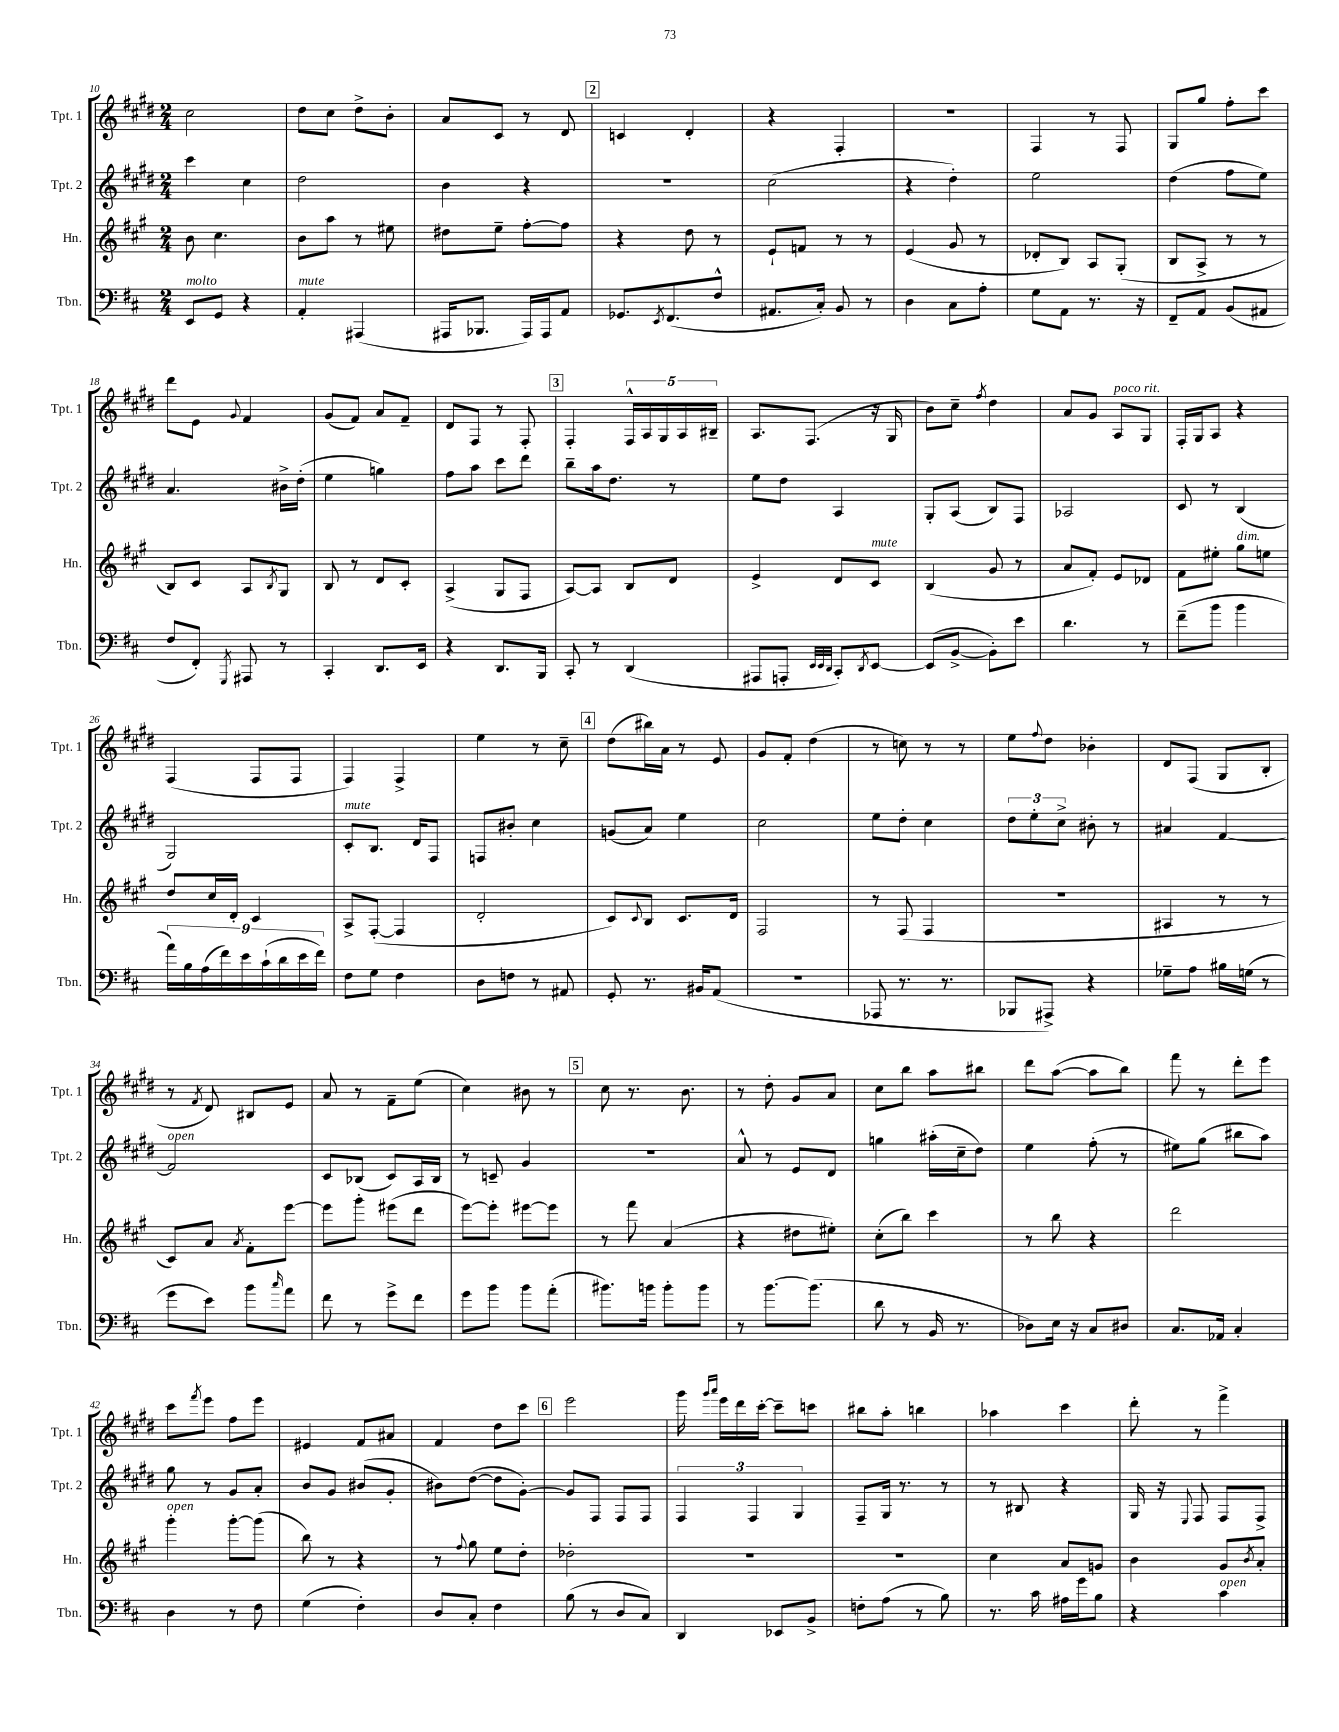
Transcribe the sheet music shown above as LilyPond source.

<<
\new StaffGroup <<
\new Staff = "s0" \with { instrumentName = "Tpt. 1" shortInstrumentName = "Tpt. 1" } {
    \clef treble \key e \major \numericTimeSignature \time 2/4
    cis''2 |
    dis''8 cis''8 dis''8-> b'8-. |
    a'8 cis'8 r8 dis'8 |
    \mark \markup { \box "2" } c'4 dis'4-. |
    r4 fis4-. |
    R2 |
    fis4 r8 fis8 |
    gis8 gis''8 fis''8-. cis'''8 |
    dis'''8 e'8 \appoggiatura { gis'8 } fis'4 |
    gis'8( fis'8) a'8 fis'8-- |
    dis'8 fis8 r8 fis8-. |
    \mark \markup { \box "3" } fis4-. \tuplet 5/4 { fis16-^ a16 gis16 a16 bis16-- } |
    a8. fis8.( r16 gis16 |
    b'8) cis''8-- \acciaccatura { fis''8 } dis''4 |
    a'8 gis'8 a8^\markup { \italic "poco rit." } gis8 |
    fis16-. gis16 a8 r4 |
    fis4( fis8 fis8 |
    fis4) fis4-> |
    e''4 r8 cis''8-- |
    \mark \markup { \box "4" } dis''8( bis''16) a'16 r8 e'8 |
    gis'8 fis'8-. dis''4( |
    r8 c''8) r8 r8 |
    e''8 \appoggiatura { fis''8 } dis''8 bes'4-. |
    dis'8 fis8( gis8 b8-. |
    r8 \acciaccatura { fis'8 } dis'8) bis8 e'8 |
    a'8 r8 fis'8-- e''8( |
    cis''4) bis'8 r8 |
    \mark \markup { \box "5" } cis''8 r8. b'8. |
    r8 dis''8-. gis'8 a'8 |
    cis''8 b''8 a''8 bis''8 |
    dis'''8 a''8~( a''8 b''8) |
    fis'''8 r8 dis'''8-. e'''8 |
    cis'''8 \acciaccatura { fis'''8 } e'''8 fis''8 e'''8 |
    eis'4 fis'8 ais'8 |
    fis'4 dis''8 cis'''8 |
    \mark \markup { \box "6" } e'''2 |
    gis'''16 \grace { gis'''16 a'''16 } e'''16 dis'''16 cis'''16~-. cis'''8-- c'''8 |
    bis''8 a''8-. b''4 |
    aes''4 cis'''4 |
    dis'''8-. r8 fis'''4-> \bar "|." |
}
\new Staff = "s1" \with { instrumentName = "Tpt. 2" shortInstrumentName = "Tpt. 2" } {
    \clef treble \key e \major \numericTimeSignature \time 2/4
    cis'''4 cis''4 |
    dis''2 |
    b'4 r4 |
    \mark \markup { \box "2" } R2 |
    cis''2( |
    r4 dis''4-.) |
    e''2 |
    dis''4( fis''8 e''8) |
    a'4. bis'16-> dis''16-.( |
    e''4 g''4) |
    fis''8 a''8 cis'''8 dis'''8 |
    \mark \markup { \box "3" } b''8-- a''16 dis''8. r8 |
    e''8 dis''8 a4 |
    gis8-. a8( b8) fis8 |
    aes2 |
    cis'8 r8 b4( |
    gis2) |
    cis'8-.^\markup { \italic "mute" } b8. dis'16 fis8 |
    f8 bis'8-. cis''4 |
    \mark \markup { \box "4" } g'8( a'8) e''4 |
    cis''2 |
    e''8 dis''8-. cis''4 |
    \tuplet 3/2 { dis''8 e''8-. cis''8-> } bis'8-. r8 |
    ais'4 fis'4~ |
    fis'2^\markup { \italic "open" } |
    cis'8 bes8( cis'8) a16 bes16 |
    r8 c'8-- gis'4 |
    \mark \markup { \box "5" } r2 |
    a'8-^ r8 e'8 dis'8 |
    g''4 ais''16-.( cis''16-- dis''8) |
    e''4 fis''8-.( r8 |
    eis''8) gis''8( bis''8 a''8) |
    gis''8 r8 gis'8 a'8-. |
    b'8 gis'8 bis'8( gis'8-. |
    bis'8) dis''8~( dis''8 gis'8~-.) |
    \mark \markup { \box "6" } gis'8 fis8 fis8 fis8 |
    \tuplet 3/2 { fis4 fis4 gis4 } |
    fis8-- gis16 r8. r8 |
    r8 bis8 r4 |
    gis16 r16 \appoggiatura { e8 } fis8 fis8 fis8-> \bar "|." |
}
\new Staff = "s2" \with { instrumentName = "Hn." shortInstrumentName = "Hn." } {
    \clef treble \key a \major \numericTimeSignature \time 2/4
    b'8 cis''4. |
    b'8 a''8 r8 eis''8 |
    dis''8 e''8-- fis''8~-. fis''8 |
    \mark \markup { \box "2" } r4 d''8 r8 |
    e'8-! f'8 r8 r8 |
    e'4( gis'8 r8 |
    des'8-. b8) a8 gis8-.( |
    b8 a8-> r8 r8 |
    b8) cis'8 a8 \acciaccatura { b8 } gis8 |
    b8 r8 d'8 cis'8-. |
    a4->( gis8 fis8 |
    \mark \markup { \box "3" } a8~) a8 b8 d'8 |
    e'4-> d'8 cis'8^\markup { \italic "mute" } |
    b4( gis'8 r8 |
    a'8 fis'8-.) e'8 des'8 |
    fis'8 eis''8-. gis''8^\markup { \italic "dim." } e''8 |
    d''8 cis''16 d'16-. cis'4 |
    a8-> fis8~-.( fis4 |
    d'2-. |
    \mark \markup { \box "4" } cis'8) \appoggiatura { cis'8 } b8 cis'8. d'16 |
    fis2 |
    r8 fis8( fis4 |
    r2 |
    ais4 r8 r8 |
    cis'8) a'8 \acciaccatura { a'8 } fis'8-. e'''8~ |
    e'''8 gis'''8-. eis'''8( d'''8 |
    e'''8~) e'''8-. eis'''8~ eis'''8 |
    \mark \markup { \box "5" } r8 fis'''8 a'4( |
    r4 dis''8 eis''8-.) |
    cis''8-.( b''8) cis'''4 |
    r8 b''8 r4 |
    d'''2 |
    gis'''4-.^\markup { \italic "open" } gis'''8~-. gis'''8( |
    b''8) r8 r4 |
    r8 \appoggiatura { fis''8 } gis''8 e''8 d''8-. |
    \mark \markup { \box "6" } des''2-. |
    r2 |
    R2 |
    cis''4 a'8 g'8 |
    b'4 gis'8 \acciaccatura { b'8 } a'8-. \bar "|." |
}
\new Staff = "s3" \with { instrumentName = "Tbn." shortInstrumentName = "Tbn." } {
    \clef bass \key d \major \numericTimeSignature \time 2/4
    e,8^\markup { \italic "molto" } g,8 r4 |
    a,4-.^\markup { \italic "mute" } ais,,4( |
    ais,,16 bes,,8. ais,,16) ais,,16 a,8 |
    \mark \markup { \box "2" } ges,8. \acciaccatura { e,8 } fis,8.( fis8-^ |
    ais,8. cis16-.) b,8 r8 |
    d4 cis8 a8-. |
    g8 a,8 r8. r16 |
    fis,8-- a,8 b,8( ais,8 |
    fis8 fis,8-.) \acciaccatura { g,,8 } ais,,8 r8 |
    cis,4-. d,8. e,16 |
    r4 d,8. b,,16 |
    \mark \markup { \box "3" } cis,8-. r8 d,4( |
    ais,,8 a,,8-. \grace { e,32 e,32 d,32 } cis,8-.) \acciaccatura { d,8 } e,8~ |
    e,8( b,8~-> b,8-.) e'8 |
    d'4. r8 |
    fis'8--( b'8 b'4 |
    \tuplet 9/8 { a'16) b16 a16( fis'16) e'16 cis'16-!( d'16 e'16 fis'16) } |
    fis8 g8 fis4 |
    d8 f8 r8 ais,8 |
    \mark \markup { \box "4" } g,8-. r8. bis,16 a,8( |
    R2 |
    aes,,8 r8. r8. |
    bes,,8 ais,,8->) r4 |
    ges8-- a8 bis16 g16( r8 |
    g'8 e'8) b'8 \grace { cis''16 } a'8 |
    fis'8 r8 g'8-> fis'8 |
    g'8 b'8 b'8 a'8-.( |
    \mark \markup { \box "5" } bis'8.) b'16 b'8-. b'8 |
    r8 b'8.~ b'8.( |
    d'8 r8 b,16 r8. |
    des8) e16 r16 cis8 dis8 |
    cis8. aes,16 cis4-. |
    d4 r8 fis8 |
    g4( fis4-.) |
    d8 cis8-. fis4 |
    \mark \markup { \box "6" } b8( r8 d8 cis8) |
    d,4 ees,8 b,8-> |
    f8-. a8( r8 b8) |
    r8. cis'16 ais16 g'16 b8 |
    r4 cis'4^\markup { \italic "open" } \bar "|." |
}
>>
>>
\layout { \context { \Score currentBarNumber = #10 } }
